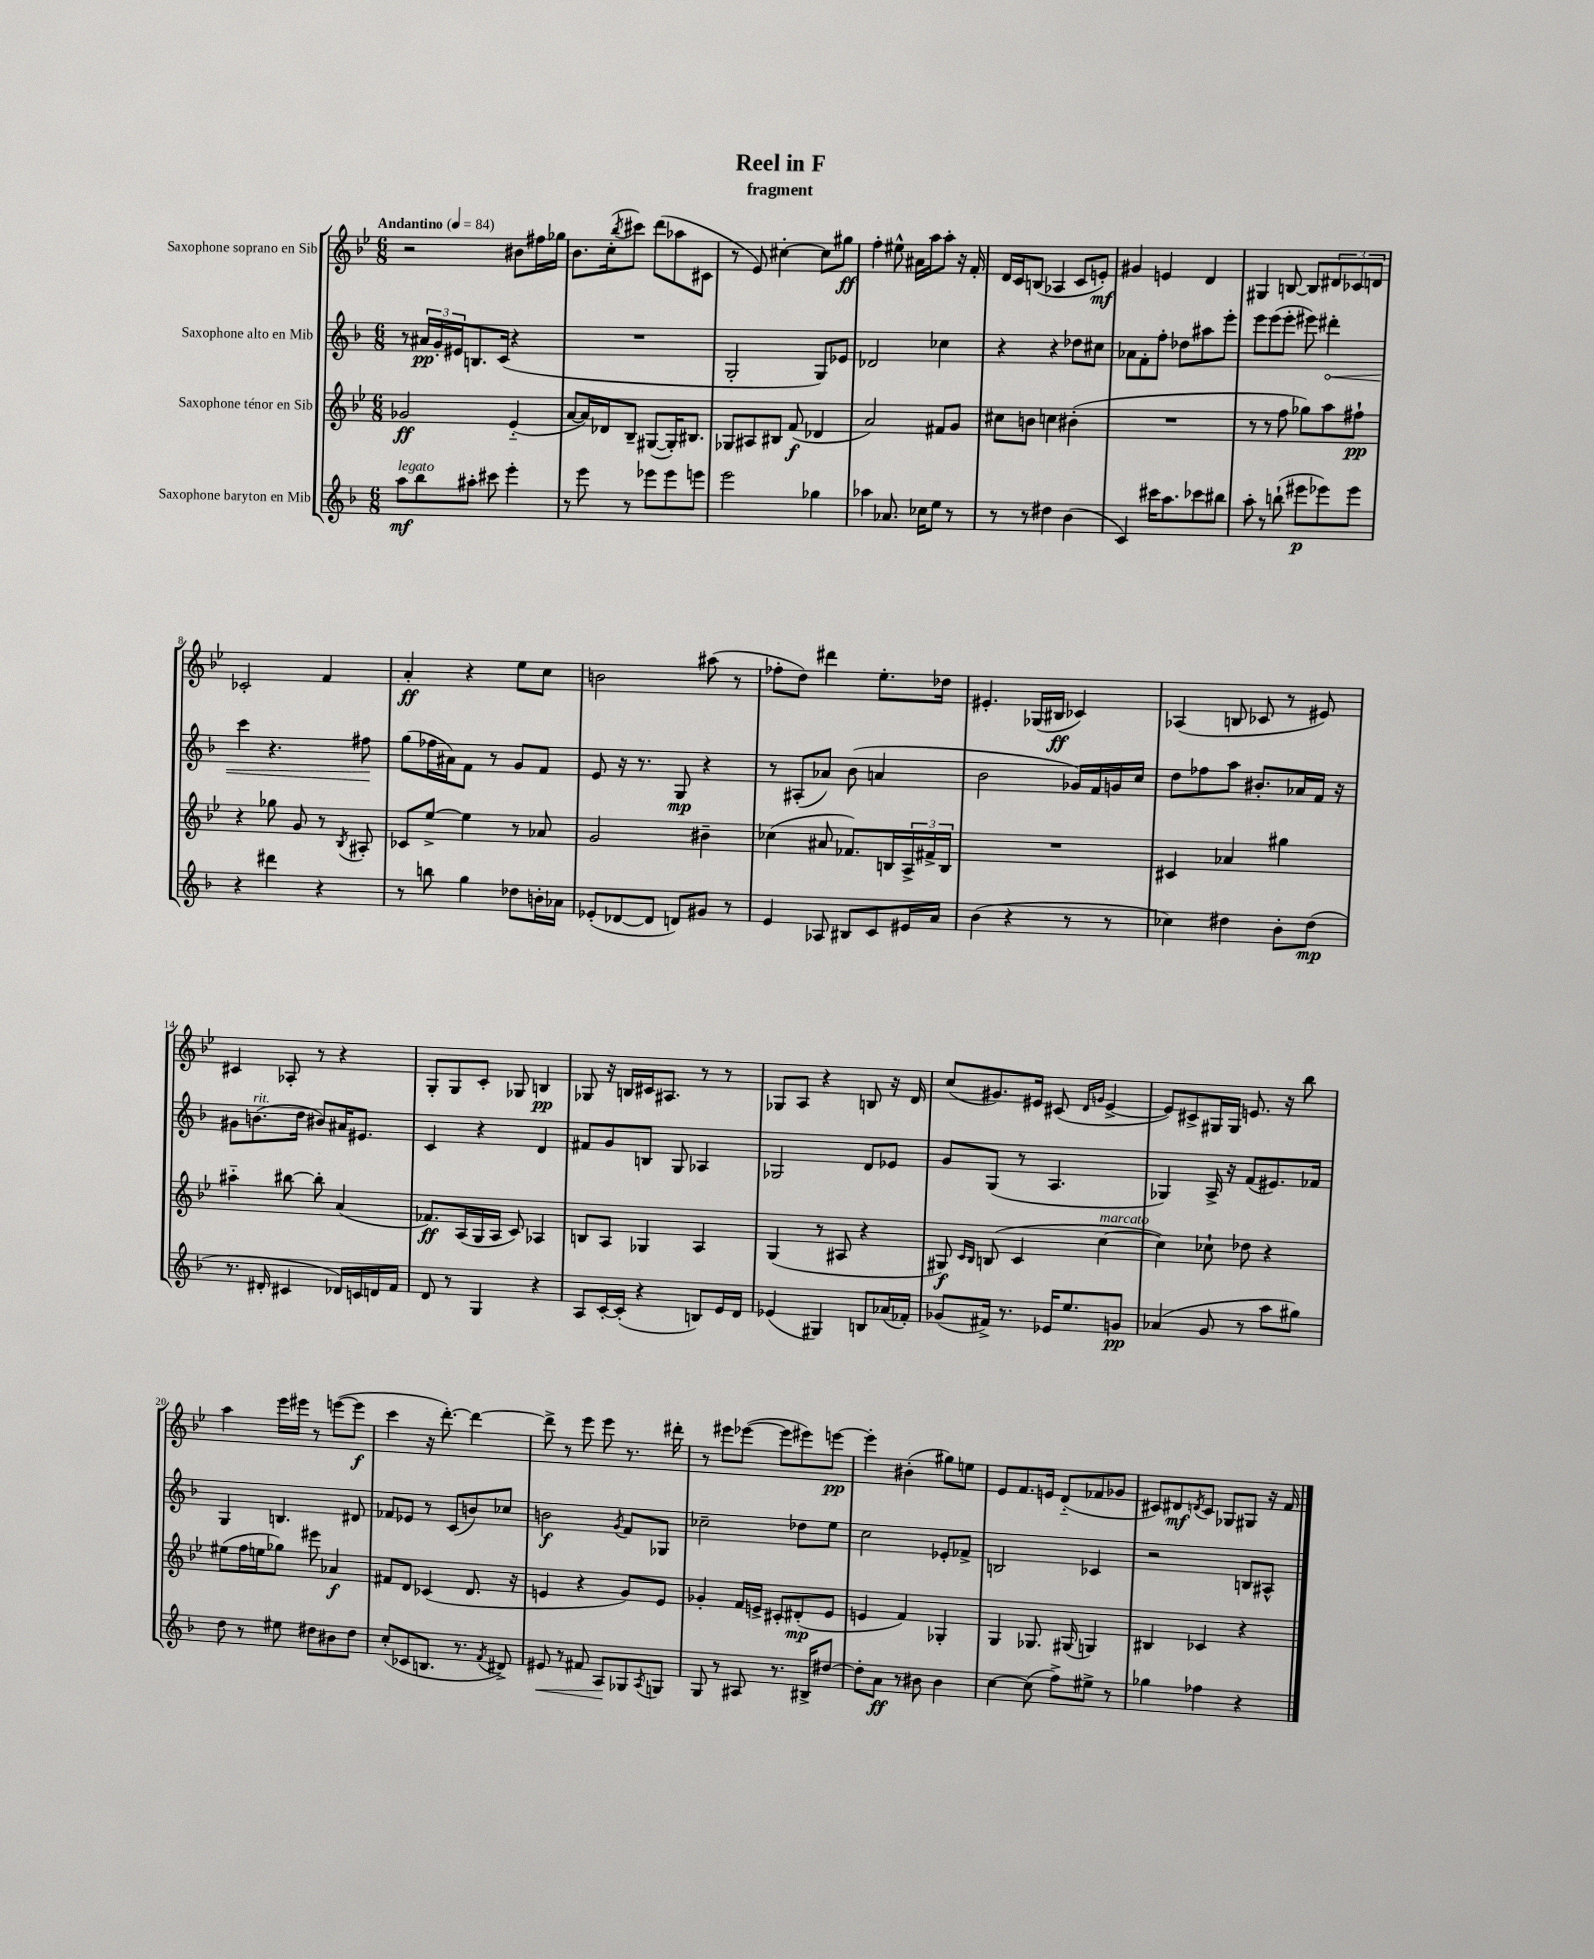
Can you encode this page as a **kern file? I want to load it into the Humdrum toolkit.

**kern	**kern	**kern	**kern
*staff4	*staff3	*staff2	*staff1
*clefG2	*clefG2	*clefG2	*clefG2
*k[b-]	*k[b-e-]	*k[b-]	*k[b-e-]
*M6/8	*M6/8	*M6/8	*M6/8
*MM84	*MM84	*MM84	*MM84
8aa	2g-	8r	2r
8bb-	.	24a#	.
.	.	24g'	.
.	.	24e#	.
8aa#'	.	8.B	.
8ccc#	.	.	.
.	.	(16c	.
4eee'	(4e-'~	4r	8b#
.	.	.	16ff#
.	.	.	16gg-
=	=	=	=
8r	[8a	2.r	8.b-
8eee	16a])	.	.
.	16d-	.	(16cc'
.	.	.	8qbb-
8r	8B-~	.	8ccc#)
8eee-	([8G#	.	(8ddd
8eee-	16G#'])	.	8aa-
.	8.B#	.	.
8eee	.	.	8c#
=	=	=	=
2eee	8G-	2G'	8r
.	8A#	.	8e-)
.	8B#	.	[4cc#'
.	(8f	.	.
4gg-	4d-	8G)	8cc#]
.	.	8e-	8gg#
=	=	=	=
4aa-	2a)	2d-	4ff'
8.a-	.	.	8ee#^^
.	.	.	16a#
16cc-	.	.	16aa
8ee	8f#	4cc-	8aa'
8r	8g	.	16r
.	.	.	16f'
=	=	=	=
8r	8cc#	4r	16d
.	.	.	16c
8r	8b	.	(8B
4dd#	4cc	4r	4A-
(4b-	(4b#'	8dd-	8c
.	.	8cc#	8e')
=	=	=	=
4c)	2.r	8a-	4g#
.	.	8f'	.
16ccc#	.	8ff'	4e
8.aa	.	.	.
.	.	8dd-	.
8ccc-	.	8aa#	4d
8bb#	.	8eee'	.
=	=	=	=
8aa'	8r	8eee	4G#
8r	8r	(8eee	.
(8bb`	8ff	8eee'	[8B
8eee#	8gg-)	8eee#)	8B]
8eee-)	8aa	4ddd#'	12d#
.	.	.	12c-
8eee-	8ff#`	.	.
.	.	.	12d
=	=	=	=
4r	4r	4ccc	2c-'
4ddd#	8gg-	4.r	.
.	8g	.	.
4r	8r	.	4f
.	8qB-	.	.
.	8A#'	8ff#	.
=	=	=	=
8r	8c-	(8gg	4a'
8bb	[8ee-^	16ff-	.
.	.	16a#)	.
4gg	4ee-]	8f	4r
.	.	8r	.
8dd-	8r	8g	8ee-
16b'	8a-	8f	8cc
16a-	.	.	.
=	=	=	=
(8e-'	2g	8e	2b
[8d-	.	16r	.
.	.	8.r	.
8d-]	.	.	.
8d)	.	8G	.
8g#	4b#~	4r	(8aa#
8r	.	.	8r
=	=	=	=
4e	(4cc-	8r	8ff-'
.	.	(8A#'	8dd)
8A-	8a#	8a-)	4ddd#
8B#	8.f-)	(8b-	.
8c	.	4a	8.ee-'
.	16B	.	.
16e#	24A^	.	.
.	24f#^	.	.
16a	.	.	16dd-
.	24B	.	.
=	=	=	=
(4b-	2.r	2b-	4.e#'
4r	.	.	.
.	.	.	(16G-
.	.	.	16B#
8r	.	16g-)	4c-)
.	.	16f	.
8r	.	16g	.
.	.	16cc	.
=	=	=	=
4cc-)	4c#	8dd	(4A-
.	.	8ff-	.
4dd#	4a-	8aa	8B
.	.	8.b#'	8c-
8b-'	4gg#	.	8r
.	.	16a-	.
(8dd#	.	16f	8e#)
.	.	16r	.
=	=	=	=
8.r	4aa#'~	8g#	4c#
.	.	(8.b	.
16d#'	.	.	.
4c#	[8bb#	.	8A-'
.	.	16dd	.
.	8bb#']	8b#)	8r
16d-)	(4a	16a#	4r
16c	.	8.e#	.
16d	.	.	.
16f	.	.	.
=	=	=	=
8d	8.f-)	4c	8G'
8r	.	.	8G
.	(16A	.	.
4G	16G	4r	8c'
.	16A	.	.
.	8c)	.	8G-
4r	4A-	4d	4B
=	=	=	=
8A	8B	8f#	8G-
[16c'	8A	8g	16r
(16c']	.	.	16B
4r	4G-	8B	16c#
.	.	.	8.A#
.	.	8G	.
8B)	4A	4A-	8r
16e	.	.	8r
16d	.	.	.
=	=	=	=
(4e-	(4G	2G-	8G-
.	.	.	8A
4G#)	8r	.	4r
.	8A#	.	.
8B	4r	8d	8B
(16a-	.	8e-	16r
16f-')	.	.	16d
=	=	=	=
(8g-	8G#)	8g	(8cc
.	16qqc	.	.
.	16qqB-	.	.
16f#^)	(8B	(8G	8.g#)
8.r	.	.	.
.	4c	8r	.
.	.	.	16e#
16e-	.	4.A	(8c#
8.ee	.	.	.
.	.	.	16qqd
.	.	.	16qqg
.	[4cc	.	[4e#^
8g	.	.	.
=	=	=	=
(4a-	4cc])	4G-)	8e#])
.	.	.	8c#^
8g	8cc-`	16A^	16G#
.	.	16r	16G#
8r	8dd-	(8f	8.e
8aa	4r	8.e#)	.
.	.	.	16r
8gg#)	.	.	8bb-
.	.	16f-	.
=	=	=	=
8dd	(8ee#	4G	4aa
8r	16ff	.	.
.	16ee	.	.
8ee#	8gg-)	4.B	16eee-
.	.	.	16eee#
8dd#	8eee#	.	8r
8b#	4a-	.	([8eee
8dd#	.	8d#	8eee]
=	=	=	=
(8cc'	8f#	8f-	4ccc
8c-	8d	8e-	.
8.B	(4c-	8r	16r
.	.	.	[8.ddd')
.	.	(8c	.
8.r	.	.	.
.	8.d	8b)	4ddd_
8qf	.	.	.
8d#^)	.	8cc-	.
.	16r	.	.
=	=	=	=
8e#	4e	2b	8ddd^]
8r	.	.	8r
8f#	4r	.	8eee-
8A	.	.	8eee-
.	.	8qg	.
8G-	8g)	8f	8.r
8qA	.	.	.
8G	8e	8G-	.
.	.	.	16ddd#'
=	=	=	=
8G	4g-'	2cc-~	8r
8r	.	.	8eee#
8A#	16f	.	([8eee-
.	16e^	.	.
8.r	8c#'	.	8eee-]
.	(8d#'	8dd-	8eee#)
16B#^	.	.	.
[8dd#	8e	8ee	[8eee
=	=	=	=
8dd#']	4e	2cc	4eee']
8a	.	.	.
8r	4f)	.	(4b#'
8b#	.	.	.
4b#	4G-'	8e-'	8gg#)
.	.	8f-^	8ee
=	=	=	=
[4cc	4G	2B	8e-
.	.	.	8.f
(8cc]	8.G-	.	.
.	.	.	16e
8ff^)	.	.	(8d'~
.	(16G#	.	.
8ee#^	4G)	4c-	8f-
8r	.	.	8g-
=	=	=	=
4gg-	4B#	2r	8c#)
.	.	.	8d#
.	.	.	8qd
4ff-	4c-	.	8c#
.	.	.	8G-
4r	4r	8B	8G#
.	.	8A#^^	16r
.	.	.	16f
==	==	==	==
*-	*-	*-	*-
